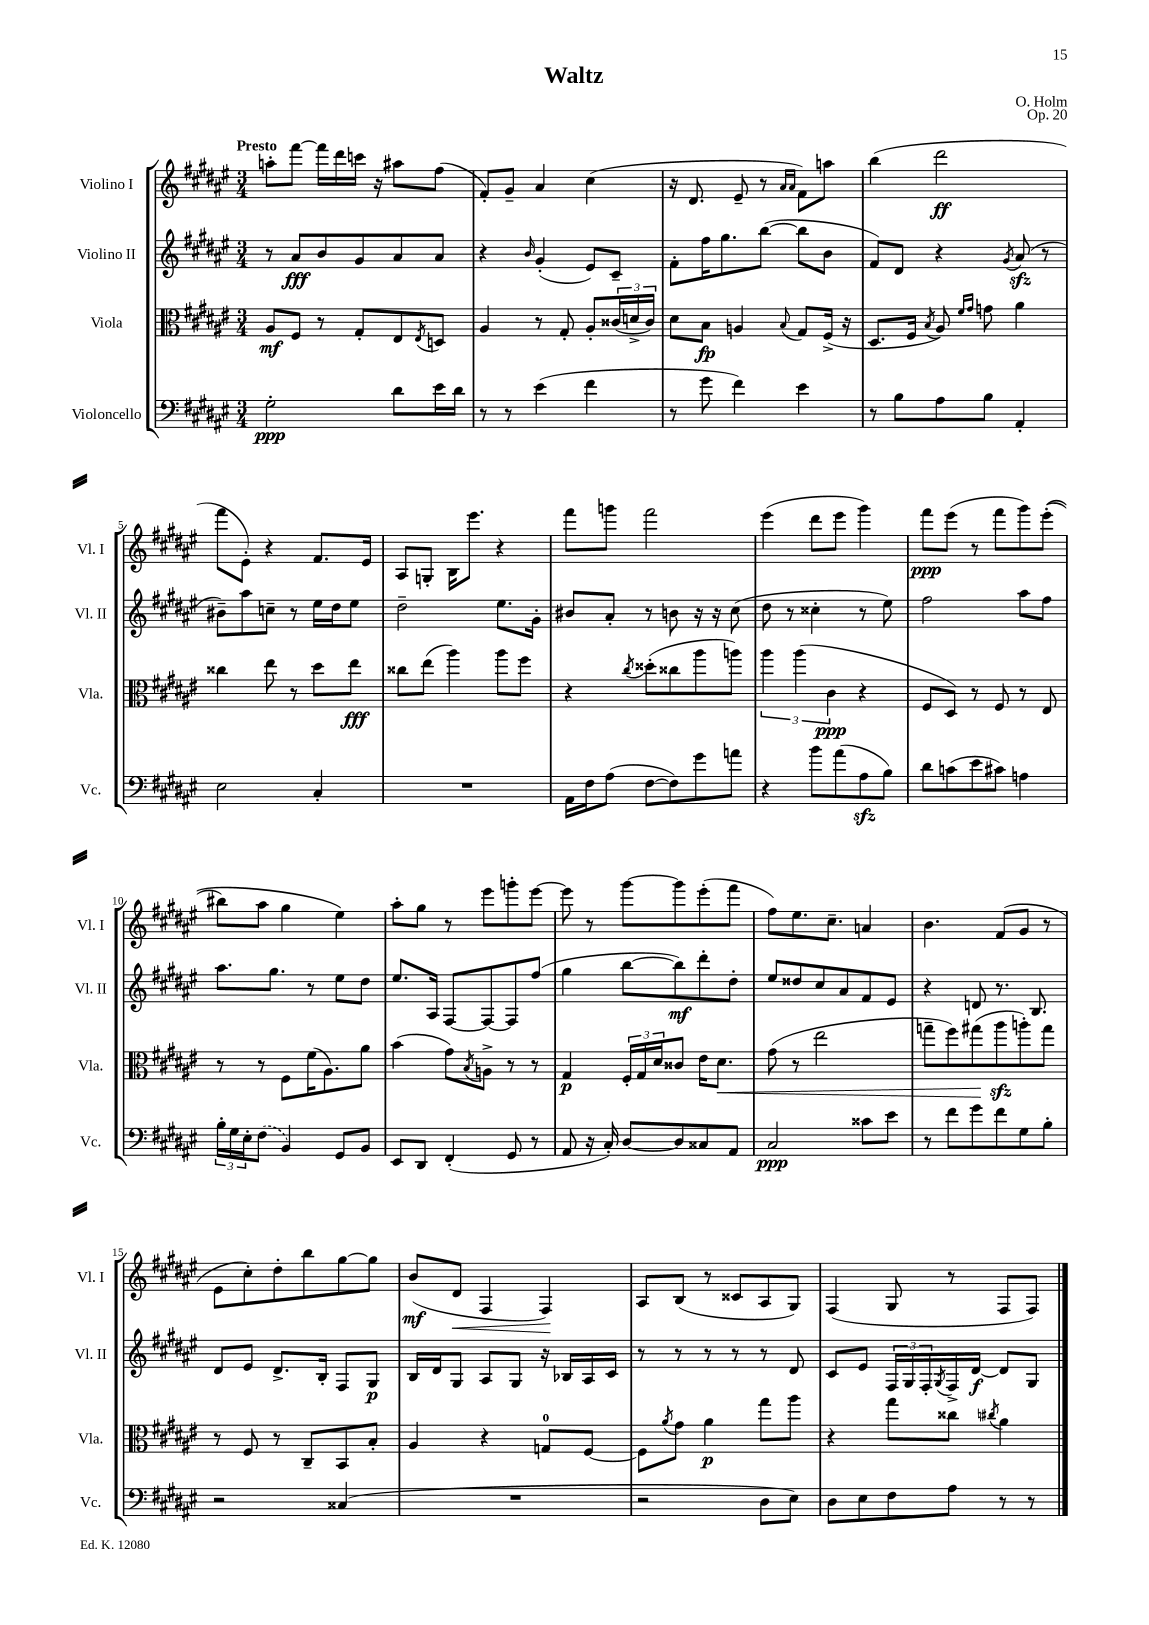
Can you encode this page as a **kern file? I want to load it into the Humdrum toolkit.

**kern	**kern	**kern	**kern
*staff4	*staff3	*staff2	*staff1
*clefF4	*clefC3	*clefG2	*clefG2
*k[f#c#g#d#a#e#]	*k[f#c#g#d#a#e#]	*k[f#c#g#d#a#e#]	*k[f#c#g#d#a#e#]
*M3/4	*M3/4	*M3/4	*M3/4
2G#'\	8A#/L	8r	8aa'\L
.	8F#/J	8a#/L	[8fff#\J
.	8r	8b/	16fff#\]LL
.	.	.	16ddd#\
.	8G#'/L	8g#/	16ccc\JJ
.	.	.	16r
8d#\L	8E#/	8a#/	8aa#\L
.	8qE#/	.	.
16e#\L	8D/J	8a#/J	(8ff#\J
16d#\JJ	.	.	.
=	=	=	=
8r	4A#/	4r	8f#'/L)
8r	.	.	8g#~/J
.	.	16qqb/	.
(4e#\	8r	(4g#'/	4a#/
.	8G#'/	.	.
4f#\	8A#'/L	8e#/L)	(4cc#\
.	(24c##/L	8c#~/J	.
.	24d^/	.	.
.	24c##/JJ)	.	.
=	=	=	=
8r	8d#\L	8f#'\L	16r
.	.	.	8.d#/
8g#\	8B\J	16ff#\K	.
.	.	8.gg#\	.
4f#\)	4A/	.	8e#~/
.	.	([8bb\J	8r
.	.	.	16qqa#/LL
.	8qqB/	.	16qqa#/JJ
4e#\	8G#/L	8bb\]L	8f#\L)
.	(16F#^/Jk	8b\J	8aa\J
.	16r	.	.
=	=	=	=
8r	8.D#/L	8f#/L)	(4bb\
8B\L	.	8d#/J	.
.	16F#/Jk	.	.
.	8qB/	.	.
8A#\	8A#/)	4r	2ddd#\
.	16qqf#/LL	.	.
.	16qqg#/JJ	.	.
8B\J	8g\	.	.
.	.	8qg#/	.
4AA#'/	4a#\	(8a#/	.
.	.	8r	.
=	=	=	=
2E#\	4cc##\	8b#~\L)	8fff#\L
.	.	8aa#\	8e#'\J)
.	8ee#\	8cc~\J	4r
.	8r	8r	.
4C#'/	8dd#\L	16ee#\LL	8.f#/L
.	.	16dd#\J	.
.	8ee#\J	8ee#\J	.
.	.	.	16e#/Jk
=	=	=	=
2.r	8cc##\L	2dd#~\	8A#/L
.	(8ee#\J	.	8G'/J
.	4aa#\)	.	16B\LK
.	.	.	8.eee#\J
.	8aa#\L	8.ee#\L	4r
.	8ff#\J	.	.
.	.	16g#'\Jk	.
=	=	=	=
16AA#\LL	4r	8b#/L	8fff#\L
16F#\J	.	.	.
(8A#\J	.	8a#'/J	8ggg\J
.	8qcc#/	.	.
[8F#\L	(8dd##'\L	8r	2fff#\
8F#\])	8cc##\	8b\	.
8g#\	8aa#\	16r	.
.	.	16r	.
8a\J	8aa\J)	(8cc#\	.
=	=	=	=
4r	6aa#\	8dd#\	(4eee#\
.	.	8r	.
.	(6aa#\	.	.
8b\L	.	4cc##'\	8ddd#\L
.	6c#\	.	.
(8a#\	.	.	8eee#\J
8A#\	4r	8r	4ggg#\)
8B\J)	.	8ee#\)	.
=	=	=	=
8d#\L	8F#/L	2ff#\	8fff#\L
(8c\	8D#/J)	.	(8eee#\J
8e#\	8r	.	8r
8c#\J)	8F#/	.	8fff#\L
4A\	8r	8aa#\L	8ggg#\)
.	8E#/	8ff#\J	&((8eee#'\J
=	=	=	=
24B'\LL	8r	8.aa#\L	8bb#\L)
24G#\	.	.	.
24E#'\J	.	.	.
(8F#\J	8r	.	8aa#\J
.	.	8.gg#\J	.
4BB/)	8F#\L	.	4gg#\
.	(16f#\K	8r	.
.	8.A#\)	.	.
8GG#/L	.	8ee#\L	4ee#\&)
8BB/J	8a#\J	8dd#\J	.
=	=	=	=
8EE#/L	(4b\	8.ee#/L	8aa#'\L
8DD#/J	.	.	8gg#\J
.	.	16A#/Jk	.
(4FF#'/	8g#\L)	[8F#/L	8r
.	8qB/	.	.
.	8A^\J	8F#/_	8eee#\L
8GG#/	8r	8F#/]	8ggg'\
8r	8r	(8ff#/J	[8eee#\J
=	=	=	=
8AA#/	4G#/	4gg#\	8eee#\]
16r	.	.	8r
16C#'/)	.	.	.
[8D#/L	24F#'/LL	[8bb\L	[8ggg#\L
.	24G#/	.	.
.	24d#/J	.	.
8D#/]	8c##/J	8bb\])	8ggg#\]
8C##/	16e#\LK	8ddd#'\	(8eee#'\
.	8.d#\J	.	.
8AA#/J	.	8dd#'\J	8fff#\J
=	=	=	=
2C#/	(8g#\	8ee#/L	8ff#\L)
.	8r	8dd##/	8.ee#\
.	2ee#\	8cc#/	.
.	.	.	8.cc#~\J
.	.	8a#/	.
8c##\L	.	8f#/	4a/
8e#\J	.	8e#/J	.
=	=	=	=
8r	8gg~\L	4r	4.b\
8f#\L	8ff#\)	.	.
8g#\	(8gg#\	8d/	.
8f#\	8aa#\	8.r	(8f#/L
8G#\	8aa'\)	.	8g#/J
.	.	8.B/	.
8B'\J	8gg#\J	.	8r
=	=	=	=
2r	8r	8d#/L	8e#\L
.	8F#/	8e#/J	8cc#'\)
.	8r	8.d#^/L	8dd#'\
.	8C#~/L	.	8bb\
.	.	16B'/Jk	.
(4C##/	8BB/	8F#/L	[8gg#\
.	8B'/J	8G#/J	8gg#\]J
=	=	=	=
2.r	4A#/	16B/LL	(8b/L
.	.	16d#/J	.
.	.	8G#/J	8d#/J
.	4r	8A#/L	4F#/
.	.	8G#/J	.
.	8G/L	16r	4F#/)
.	.	16B-/LL	.
.	[8F#/J	16A#/	.
.	.	16c#/JJ	.
=	=	=	=
2r	8F#\]L	8r	8A#/L
.	8qa#/	.	.
.	8g#\J	8r	(8B/J
.	4a#\	8r	8r
.	.	8r	8c##/L
8D#\L	8gg#\L	8r	8A#/
8E#\J)	8aa#\J	8d#/	8G#/J)
=	=	=	=
8D#\L	4r	8c#/L	(4F#/
8E#\	.	8e#/J	.
8F#\	8gg#\L	24F#/LL	8G#/
.	.	24G#/	.
.	.	24F#'/	.
.	.	8qG#/	.
8A#\J	8cc##\J	16F#^/	8r
.	.	[16d#/JJ	.
.	8qcc#/	.	.
8r	4a#\	8d#/]L	8F#/L
8r	.	8G#/J	8F#/J)
==	==	==	==
*-	*-	*-	*-
